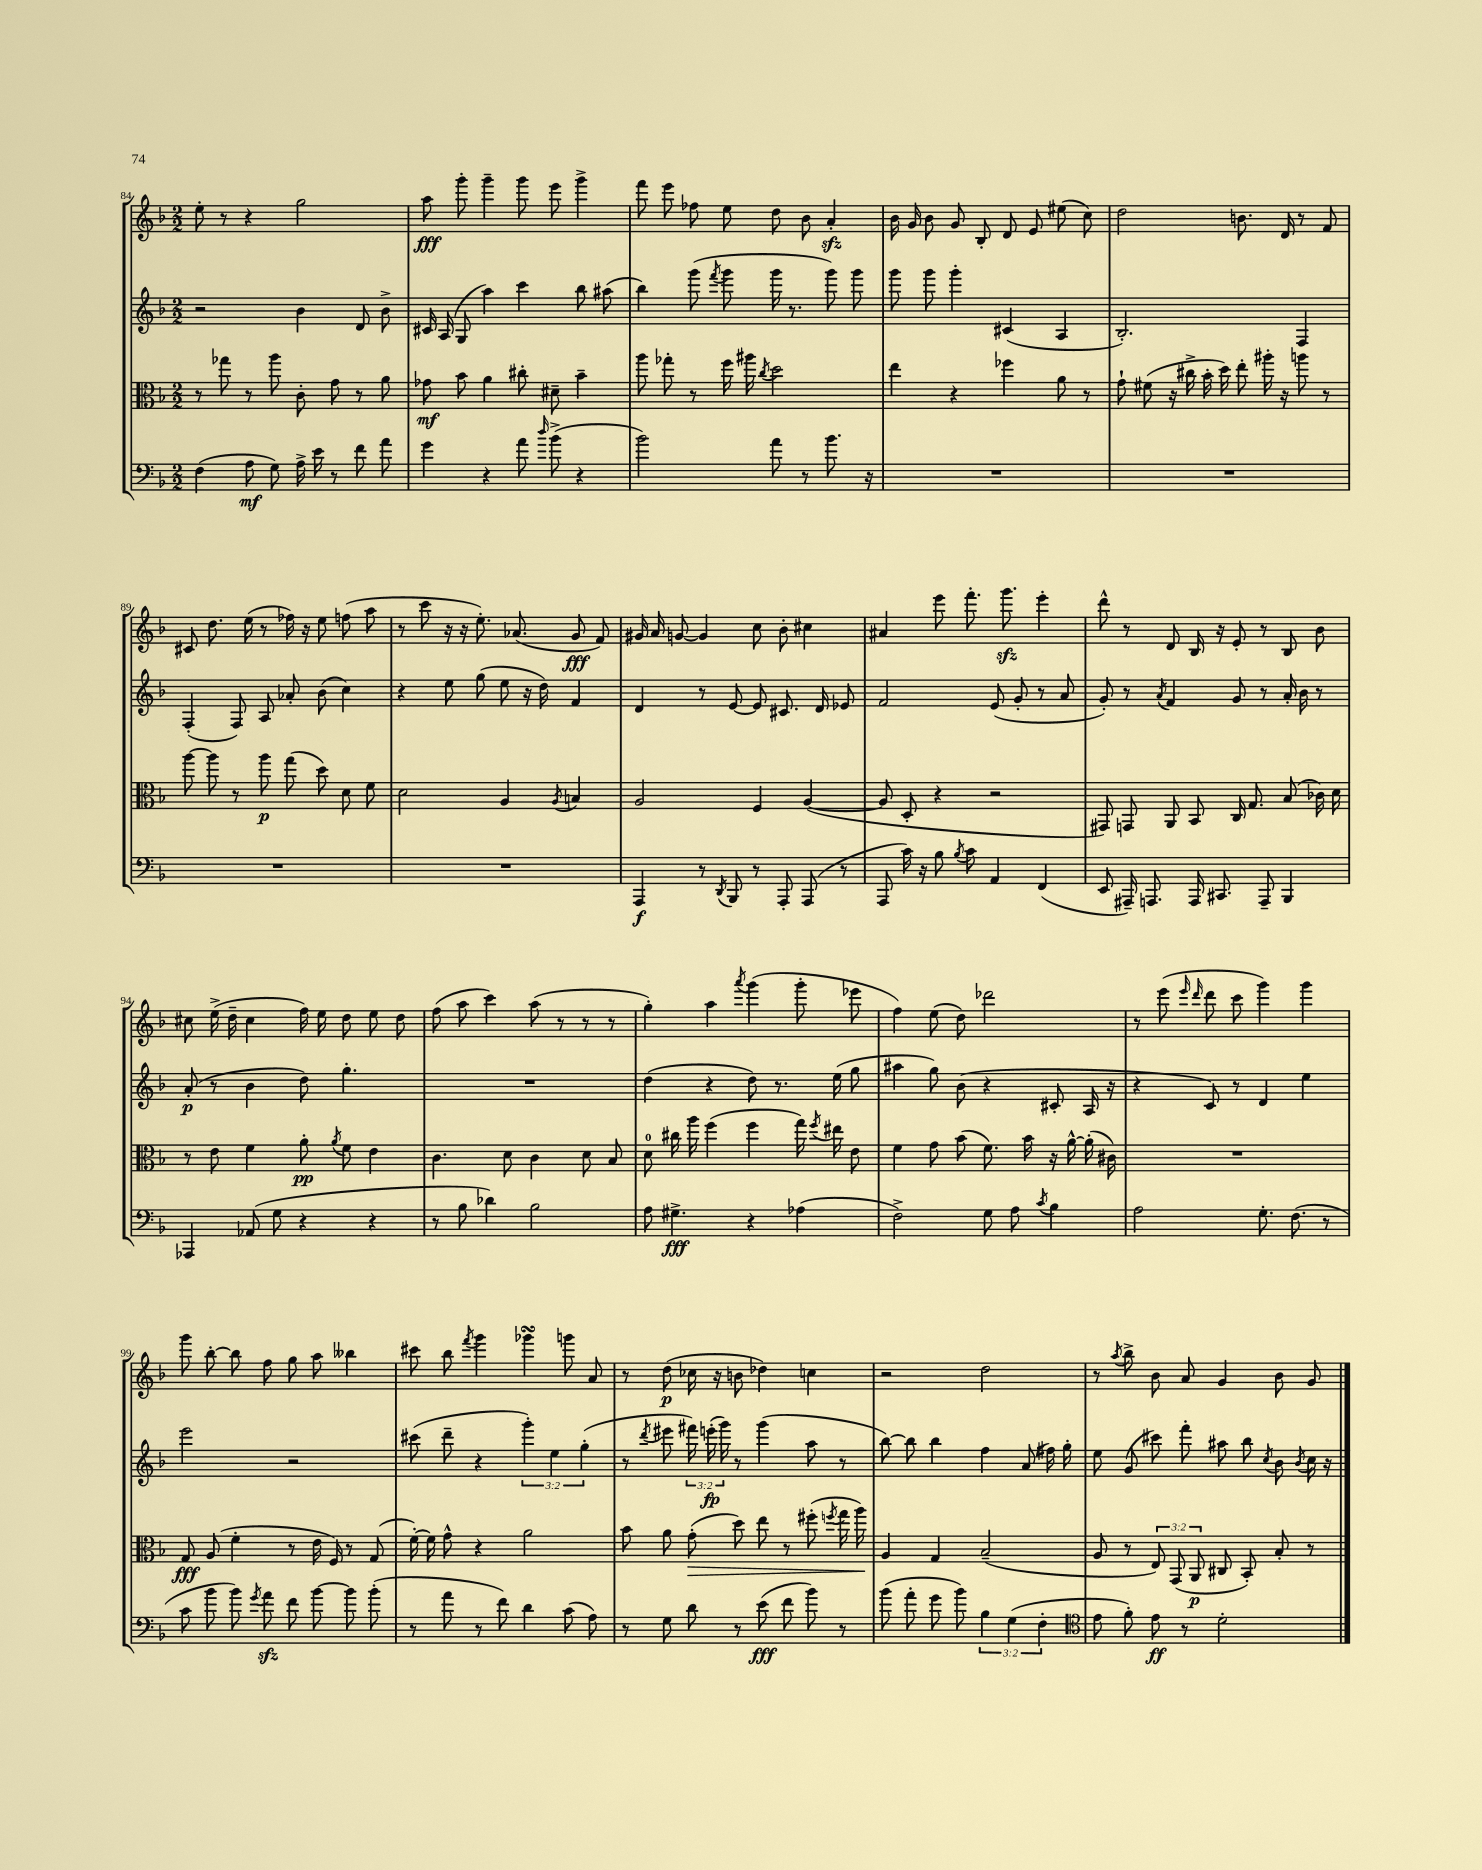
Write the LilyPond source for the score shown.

<<
\new StaffGroup <<
\new Staff = "s0" {
    \clef treble \key f \major \numericTimeSignature \time 2/2
    \autoBeamOff e''8-. r8 r4 g''2 |
    a''8\fff g'''8-. g'''4-- g'''8 e'''8 g'''4-> |
    f'''8 e'''8 fes''8 e''8 d''8 bes'8 a'4-.\sfz |
    bes'16 g'16 bes'8 g'8 bes8-. d'8 e'8 eis''8( c''8) |
    d''2 b'8. d'16 r8 f'8 |
    cis'8 d''8. e''16( r8 fes''16) r16 e''8 f''8( a''8 |
    r8 c'''8 r16 r16 e''8.-.) aes'8.( g'8\fff f'8) |
    gis'16 a'16 g'8~ g'4 c''8 bes'8-. cis''4 |
    ais'4 e'''8 f'''8.-. g'''8.\sfz e'''4-. |
    d'''8-^ r8 d'8 bes16 r16 e'8-. r8 bes8 bes'8 |
    cis''8 e''16->( d''16-- cis''4 f''16) e''16 d''8 e''8 d''8 |
    f''8( a''8 c'''4) a''8( r8 r8 r8 |
    g''4-.) a''4 \acciaccatura { a'''8 } g'''4( g'''8-. ees'''8 |
    f''4) e''8( d''8) des'''2 |
    r8 e'''8( \grace { e'''16 d'''16 } d'''8 c'''8 g'''4) g'''4 |
    g'''8 bes''8~-. bes''8 f''8 g''8 a''8 beses''4 |
    cis'''8 bes''8 \acciaccatura { f'''8 } g'''4 ges'''4\turn g'''8 a'8 |
    r8 d''8\p( ces''16 r16 b'8 des''4) c''4 |
    r2 d''2 |
    r8 \acciaccatura { a''8 } bes''8-> bes'8 a'8 g'4 bes'8 g'8 \bar "|." |
}
\new Staff = "s1" {
    \clef treble \key f \major \numericTimeSignature \time 2/2 \override Staff.TupletNumber.text = #tuplet-number::calc-fraction-text
    \autoBeamOff r2 bes'4 d'8 bes'8-> |
    cis'16 a16( g8 a''4) c'''4 bes''8 ais''8( |
    bes''4) g'''8( \acciaccatura { f'''8 } g'''8 g'''16 r8. g'''8) g'''8 |
    g'''8 g'''8 g'''4-. cis'4( a4 |
    bes2.-.) f4 |
    f4-.( f8) a8 aes'8-. bes'8( c''4) |
    r4 e''8 g''8( e''8 r16 d''16) f'4 |
    d'4 r8 e'8~ e'8 cis'8. d'16 ees'8 |
    f'2 e'8( g'8-. r8 a'8 |
    g'8-.) r8 \acciaccatura { a'8 } f'4 g'8 r8 a'16-. bes'16 r8 |
    a'8-.\p( r8 bes'4 d''8) g''4.-. |
    R1 |
    d''4( r4 d''8) r8. e''16( g''8 |
    ais''4 g''8) bes'8( r4 cis'8-. a16 r16 |
    r4 c'8) r8 d'4 e''4 |
    e'''2 r2 |
    cis'''8( d'''8-- r4 \tuplet 3/2 { g'''4-.) e''4 g''4-.( } |
    r8 \acciaccatura { d'''8 } eis'''8 \tuplet 3/2 { fis'''16) e'''16-.\fp( g'''16) } r8 g'''4( a''8 r8 |
    bes''8~) bes''8 bes''4 f''4 a'8( fis''16) g''16-. |
    e''8 g'8( cis'''8) f'''8-. ais''8 bes''8 \acciaccatura { c''8 } bes'8 \acciaccatura { bes'8 } c''16 r16 \bar "|." |
}
\new Staff = "s2" {
    \clef alto \key f \major \numericTimeSignature \time 2/2 \override Staff.TupletNumber.text = #tuplet-number::calc-fraction-text
    \autoBeamOff r8 ges''8 r8 a''8 c'8-. g'8 r8 a'8 |
    ges'8\mf bes'8 a'4 cis''8-. dis'8-- bes'4-- |
    a''8 ges''8-. r8 f''16 ais''16 \acciaccatura { c''8 } d''2 |
    e''4 r4 fes''4 a'8 r8 |
    g'8-! fis'8( r16 cis''16-> bes'16-. d''16) e''8-. ais''16-. r16 a''8 r8 |
    a''8~ a''8 r8 a''8\p g''8( d''8) d'8 f'8 |
    d'2 a4 \acciaccatura { a8 } b4 |
    a2 f4 a4~( |
    a8 d8-. r4 r2 |
    gis,8) g,8 a,8 bes,8 c16 g8. bes8( ces'16) d'16 |
    r8 e'8 f'4 a'8-.\pp \acciaccatura { a'8 } f'8 e'4 |
    c'4. d'8 c'4 d'8 bes8 |
    d'8-0 cis''16 a''16 f''4( f''4 g''16) \acciaccatura { f''8 } eis''16 e'8 |
    f'4 g'8 bes'8( f'8.) bes'16 r16 a'16~-^ a'16-.( cis'16) |
    R1 |
    g8\fff a8( f'4-. r8 e'16 f16) r8 g8( |
    f'16~-.) f'16 g'8-^ r4 a'2 |
    bes'8 a'8 g'8-.\>( d''8) e''8 r8 fis''8-.( \acciaccatura { f''8 } g''16 a''16\!) |
    a4 g4 bes2--( |
    a8 r8 \tuplet 3/2 { e8) g,8( a,8\p } cis8 bes,8-.) bes8-. r8 \bar "|." |
}
\new Staff = "s3" {
    \clef bass \key f \major \numericTimeSignature \time 2/2 \override Staff.TupletNumber.text = #tuplet-number::calc-fraction-text
    \autoBeamOff f4( a8\mf g8) a16-> e'16 r8 f'8 a'8 |
    g'4 r4 a'8 \grace { d''16 } bes'8->( r4 |
    bes'2) a'8 r8 bes'8. r16 |
    R1 |
    R1 |
    R1 |
    R1 |
    a,,4\f r8 \acciaccatura { d,8 } bes,,8 r8 a,,8-. a,,8( r8 |
    a,,8 c'16) r16 bes8 \acciaccatura { bes8 } c'8 a,4 f,4( |
    e,8 ais,,16--) a,,8. a,,16 cis,8. a,,8-- bes,,4 |
    aes,,4 aes,8( g8 r4 r4 |
    r8 bes8 des'4) bes2 |
    a8 gis4.->\fff r4 aes4( |
    f2->) g8 a8 \acciaccatura { c'8 } bes4 |
    a2 g8.-. f8.( r8 |
    c'8 bes'8 bes'8) \acciaccatura { g'8 } a'8\sfz f'8 bes'8~ bes'8 bes'8-.( |
    r8 a'8 r8 f'8) d'4 c'8( a8) |
    r8 g8 d'8 r8 e'8\fff( f'8 bes'8) r8 |
    bes'8( a'8-. g'8 bes'8) \tuplet 3/2 { bes4 g4( f4-. } |
    \clef tenor e'8 f'8-.) e'8\ff r8 d'2-. \bar "|." |
}
>>
>>
\layout { \context { \Score currentBarNumber = #84 } }
